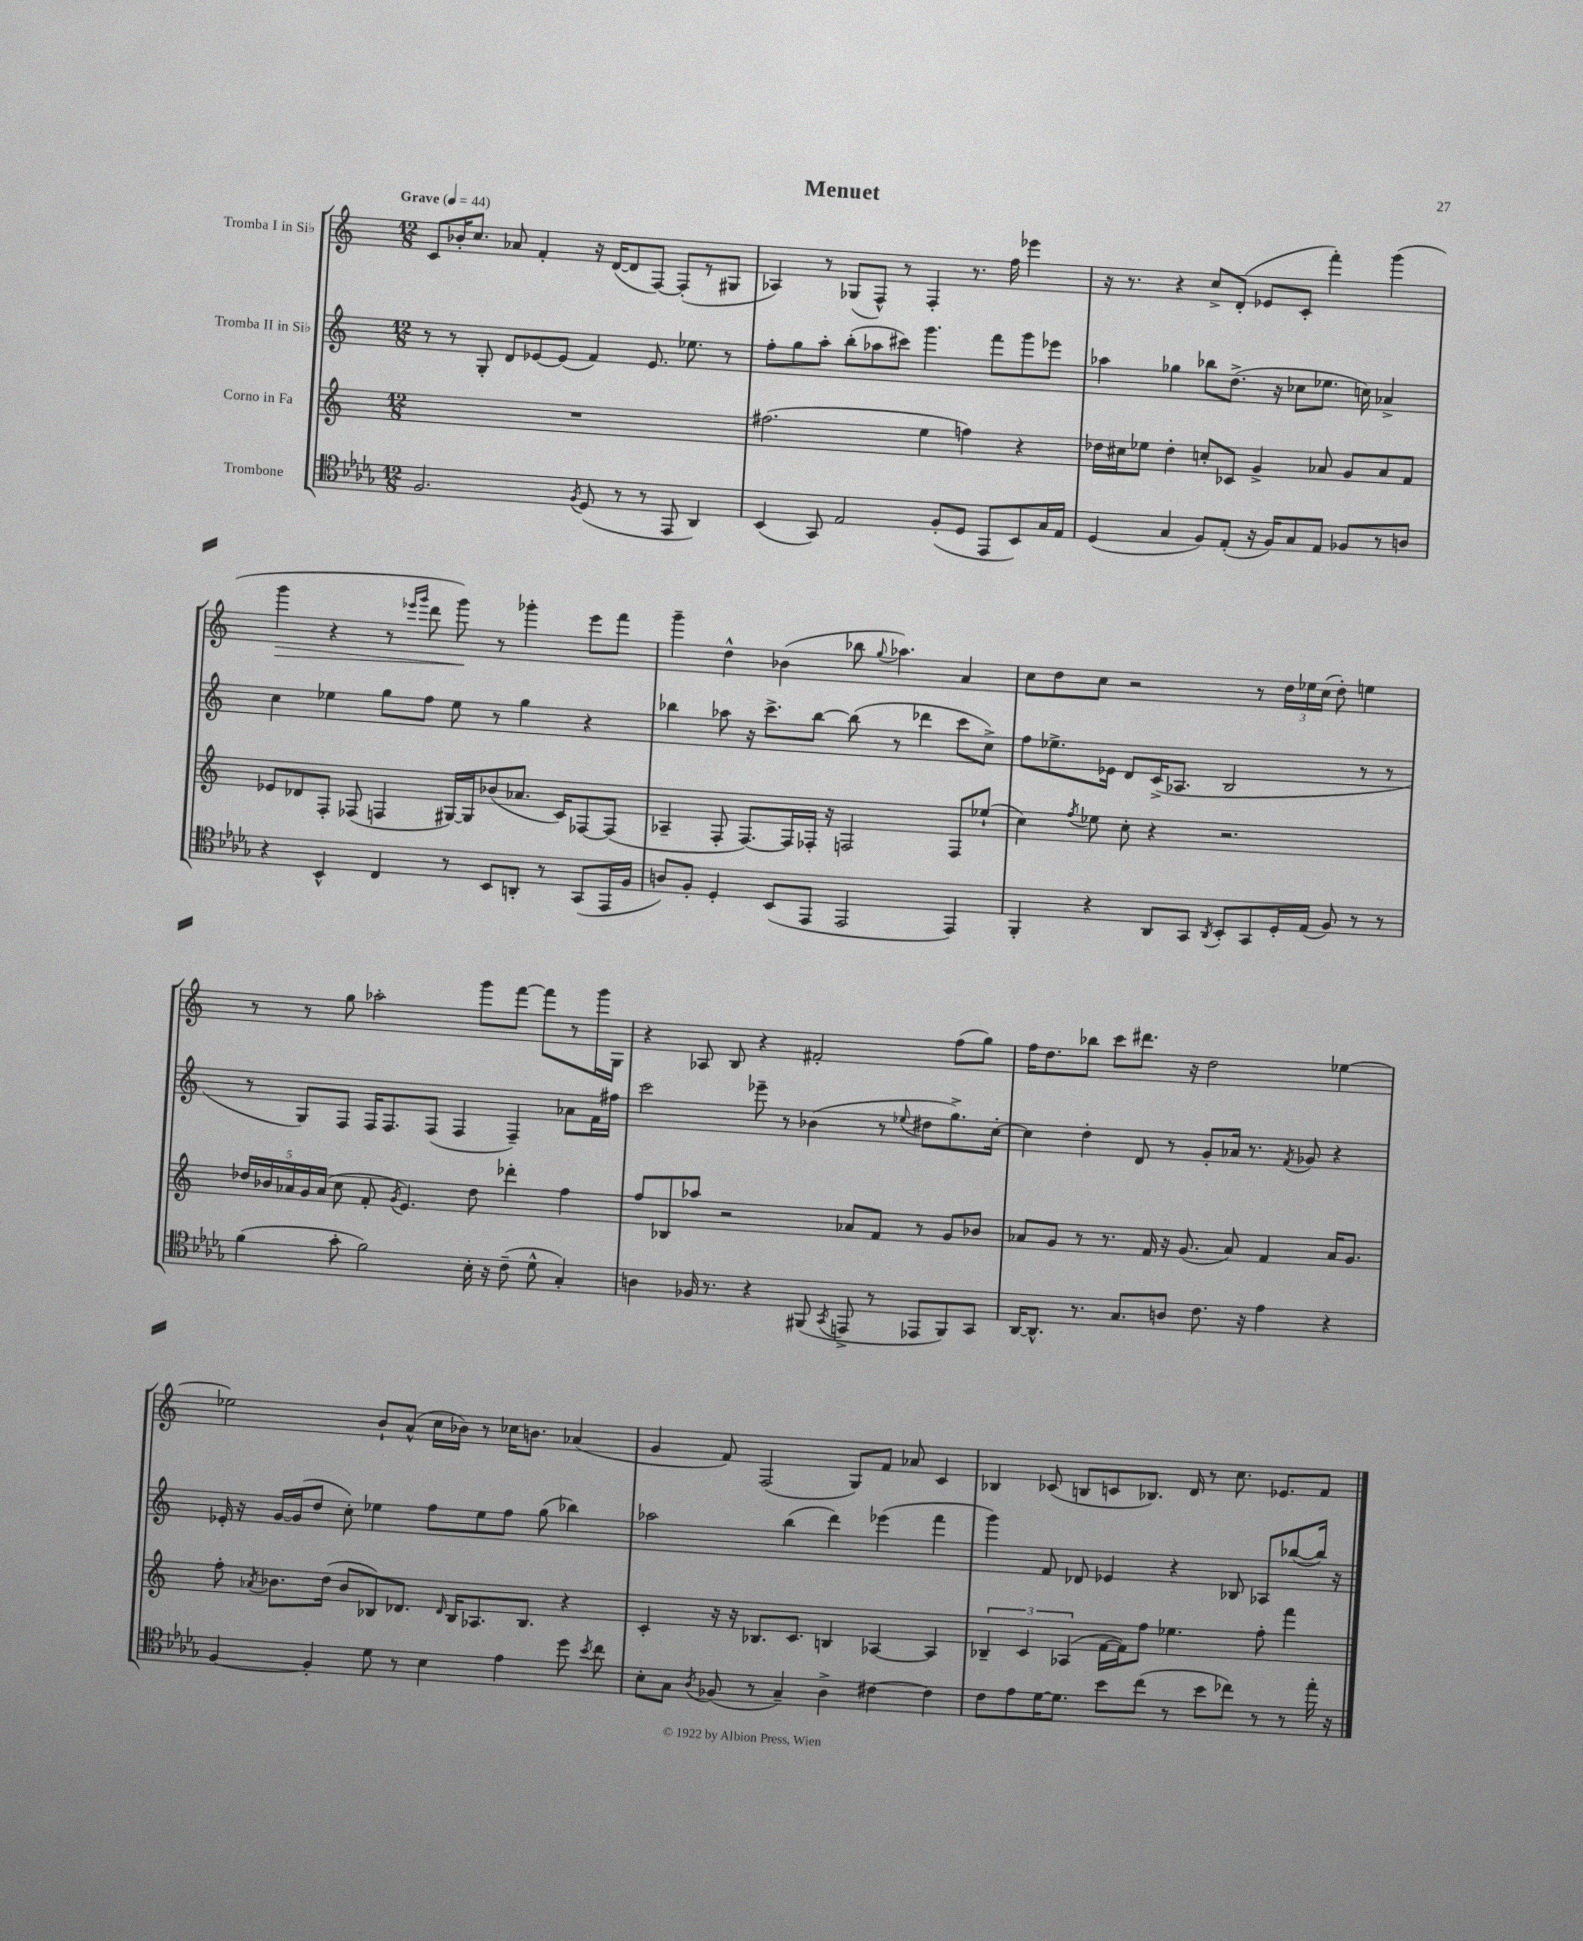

**kern	**kern	**kern	**kern
*staff4	*staff3	*staff2	*staff1
*clefC4	*clefG2	*clefG2	*clefG2
*k[b-e-a-d-g-]	*k[]	*k[]	*k[]
*M12/8	*M12/8	*M12/8	*M12/8
*MM44	*MM44	*MM44	*MM44
2.F/	1.r	8r	8c/L
.	.	8r	16b-'/K
.	.	.	8.cc/J
.	.	8G'/	.
.	.	8d/L	8a-/
.	.	[8e-/	4f'/
.	.	(8e-/]J	.
8qF/	.	.	.
(8D-/	.	4f/)	16r
.	.	.	([16d/LK
8r	.	.	8d/]
8r	.	8.e-/	[8F/J)
8EE-/	.	.	(8F'/]L
.	.	8.ee-\	.
4AA-/)	.	.	8r
.	.	8r	8G#/J
=	=	=	=
(4BB-/	(2.ff#\	8ff'\L	4A-/)
.	.	8gg\	.
8GG-/)	.	8aa'\J	8r
2E-/	.	(8bb'\L	(8G-/L
.	.	8aa-\	8F^^/J)
.	.	8ccc#\J)	8r
.	4ee\	4.ggg\	4F'/
(8F'/L	.	.	.
8D-/J	4ff\)	.	8.r
8EE-/L	.	8fff\L	.
.	.	.	16ff\
8BB-/)	4r	8ggg\	4eee-\
16G-/L	.	8eee-\J	.
16E-/JJ	.	.	.
=	=	=	=
(4D-/	16dd-\LL	4aa-\	16r
.	16cc#\J	.	8.r
.	8ee-\J	.	.
4G-/	4dd-'\	4gg-\	4r
8F/L)	8cc'/L	8bb-\L	8cc^/L
(8E-'/J	8c-/J	(8.dd^\J	(8d'/J
16r	4g^/	.	8e-/L
16F/LK)	.	16r	.
8G-/	.	8cc-\L	8c'/J
8E-/J	8a-/	8.ee-\J	4fff'\)
8F-/L	8g/L	.	.
.	.	16cc\)	.
8r	8a-/	4a-^/	(4ggg\
8A/J	8f/J	.	.
=	=	=	=
4r	8e-/L	4cc\	4ggg\
.	8d-/	.	.
4BB-^^/	8F'/J	4ee-\	4r
.	(8F-/	.	.
4C/	4F/	8gg\L	8r
.	.	.	16qqeee-/LL
.	.	.	16qqggg/JJ
.	.	8ff\J	8ddd\
8r	[16G#/LL)	8ee-\	8ggg\)
.	16G#/]J	.	.
8BB-/L	(8b-/	8r	8r
8AA'/J	8.a-/J	4gg\	4ggg-'\
8r	.	.	.
.	16c/LK)	.	.
(8GG-/L	[8F-/	4r	8eee-\L
16EE-/L	(8F-/]J	.	8fff\J
16F/JJ	.	.	.
=	=	=	=
8A/L)	4A-~/	4bb-\	4ggg~\
8F'/J	.	.	.
4D-'/	8F'/	8aa-\	4dd^^\
.	[8.F/L)	16r	.
.	.	8.ccc^\L	.
(8BB-/L	.	.	(4b-\
.	16F/]L	.	.
8EE-/J	16F-'/JJ	[8bb-\J	.
.	16r	.	.
2EE-/	2F/	(8bb-\]	8bb-\
.	.	.	8qqgg/
.	.	8r	4.aa-\)
.	.	4ddd-\	.
4EE-/)	8F/L	8ccc\L	4a/
.	(8ee-`/J	8cc^\J)	.
=	=	=	=
4FF'/	4cc\)	8ff\L	8cc\L
.	.	8.ee-^\	8dd\
.	8qff/	.	.
4r	8ee-\	.	8cc\J
.	.	16e-\Jk	.
.	8cc'\	8d/L	2r
8AA-/L	4r	(16c^/K	.
.	.	8.A-/J	.
8GG-/J	.	.	.
8qAA-/	.	.	.
8BB-'/L	2.r	2B/	.
8GG-/	.	.	8r
16D-'/L	.	.	24dd\LL
.	.	.	24ee-\
(16E-/JJ	.	.	.
.	.	.	(24cc\JJ
8F/)	.	.	8dd'\)
8r	.	8r	4ee\
8r	.	8r	.
=	=	=	=
(4f\	20dd-/LL	8r	8r
.	20b-/	.	.
.	20a-/	.	.
.	.	8G/L)	8r
.	20g/	.	.
.	(20a-/JJ	.	.
8g-'\	8cc\	8F/J	8gg\
2f\)	8f'/	16F/LK	2aa-'\
.	.	8.F/	.
.	8qg/	.	.
.	4.e/)	.	.
.	.	(8F/J	.
.	.	4F/	.
16B-'\	8dd-\	.	8ggg\L
16r	.	.	.
(8c~\	4ddd-'\	4F~/)	[8fff\J
8d-^^\	.	.	8fff\]L
4G-'/)	4ff\	8a-\L	8r
.	.	16f\L	16ggg\L
.	.	16ff#\JJ	16G\JJ
=	=	=	=
4A\	8ff/L	2ccc\	4r
.	8B-/	.	.
16F-/	8aa-/J	.	8A-/
8.r	.	.	.
.	2r	.	8B/
4r	.	8eee-~\	4r
.	.	8r	.
(8FF#/	.	(4b-\	2f#'/
8qGG-/	.	.	.
8EE^/	8a-/L	.	.
8r	8f/J	8r	.
.	.	8qqee-/	.
8EE-/L	8r	8dd#\L	.
8FF#/)	8g/L	8.gg^\)	(8ff\L
8GG-/J	8b-/J	.	8gg\J)
.	.	[16cc'\Jk	.
=	=	=	=
[16AA-/LK	8a-/L	4cc\]	16ff\LK
8.AA-^^/]J	.	.	8.dd\
.	8g/J	.	.
8.r	8r	4dd'\	8bb-\J
.	8.r	.	8ccc\L
8.G-/L	.	.	.
.	.	8d/	8.ddd#\J
.	16f/	.	.
8A/J	16r	8r	.
.	(8.g/	.	16r
8.c\	.	8g'/L	2dd\
.	8a-/)	16a-/Jk	.
16r	.	8.r	.
4e-\	4f/	.	.
.	.	8qf/	.
.	.	8g-/	.
4r	16a-/LK	4r	[4ee-\
.	8.g/J	.	.
=	=	=	=
[4F/	8ff'\	16e-'/	2ee-\]
.	.	16r	.
.	8qa-/	.	.
.	8.b-\L	[16g/LL	.
.	.	(16g/]J	.
4F'/]	.	8dd/J	.
.	(16dd\Jk	.	.
.	8b-/L	8cc'\)	.
8d-\	8B-/)	4ee-\	8b`/L
8r	8.d-/J	.	(8a^^/J
4B-\	.	8ff\L	16cc\LL
.	16qqd-/	.	.
.	16B-/LK	.	16b-\JJ)
.	8.A-/	8ee-\	8r
4e-\	.	8ff\J	16cc-\LK
.	8.B-/J	.	8.b\J
.	.	(8gg\	.
8dd-\	4r	4bb-\)	(4a-/
8qb-/	.	.	.
8cc\	.	.	.
=	=	=	=
8B-'\L	4c'/	2aa-\	4g/
8G-\J	.	.	.
8qA-/	.	.	.
(8F-/	16r	.	8f/)
.	16r	.	.
8r	8.B-/L	.	(2F/
4G-~/)	.	(4bb\	.
.	8.c/J	.	.
4A-^\	4B/	4ddd\)	.
.	.	.	8G/L)
[4c#\	[4A-/	(4eee-\	8f/J
.	.	.	8a-/
4c#\]	4A-/]	4fff\	4c/
=	=	=	=
8c\L	6B-~/	4ggg\)	4B-/
8e-\	.	.	.
.	6c/	.	.
[16d-\K	.	8f/	(8c-/
8.d-\]J	.	.	.
.	(6A-/	.	.
.	.	8d-/	8B/L
8b-\L	[16f\LL	4e-/	8c/
.	16f\]J)	.	.
(8cc\J	8ff\J	.	8.B-/J)
8r	4.ee-\	4r	.
.	.	.	16d/
8b-\L	.	.	8r
8cc-\J)	.	8B-/	8.cc\
8r	8ff'\	8A-/L	.
.	.	.	8.e-/L
8r	4fff\	([8bb-/	.
16ee-'\	.	16bb-/]Jk)	8f/J
16r	.	16r	.
==	==	==	==
*-	*-	*-	*-
